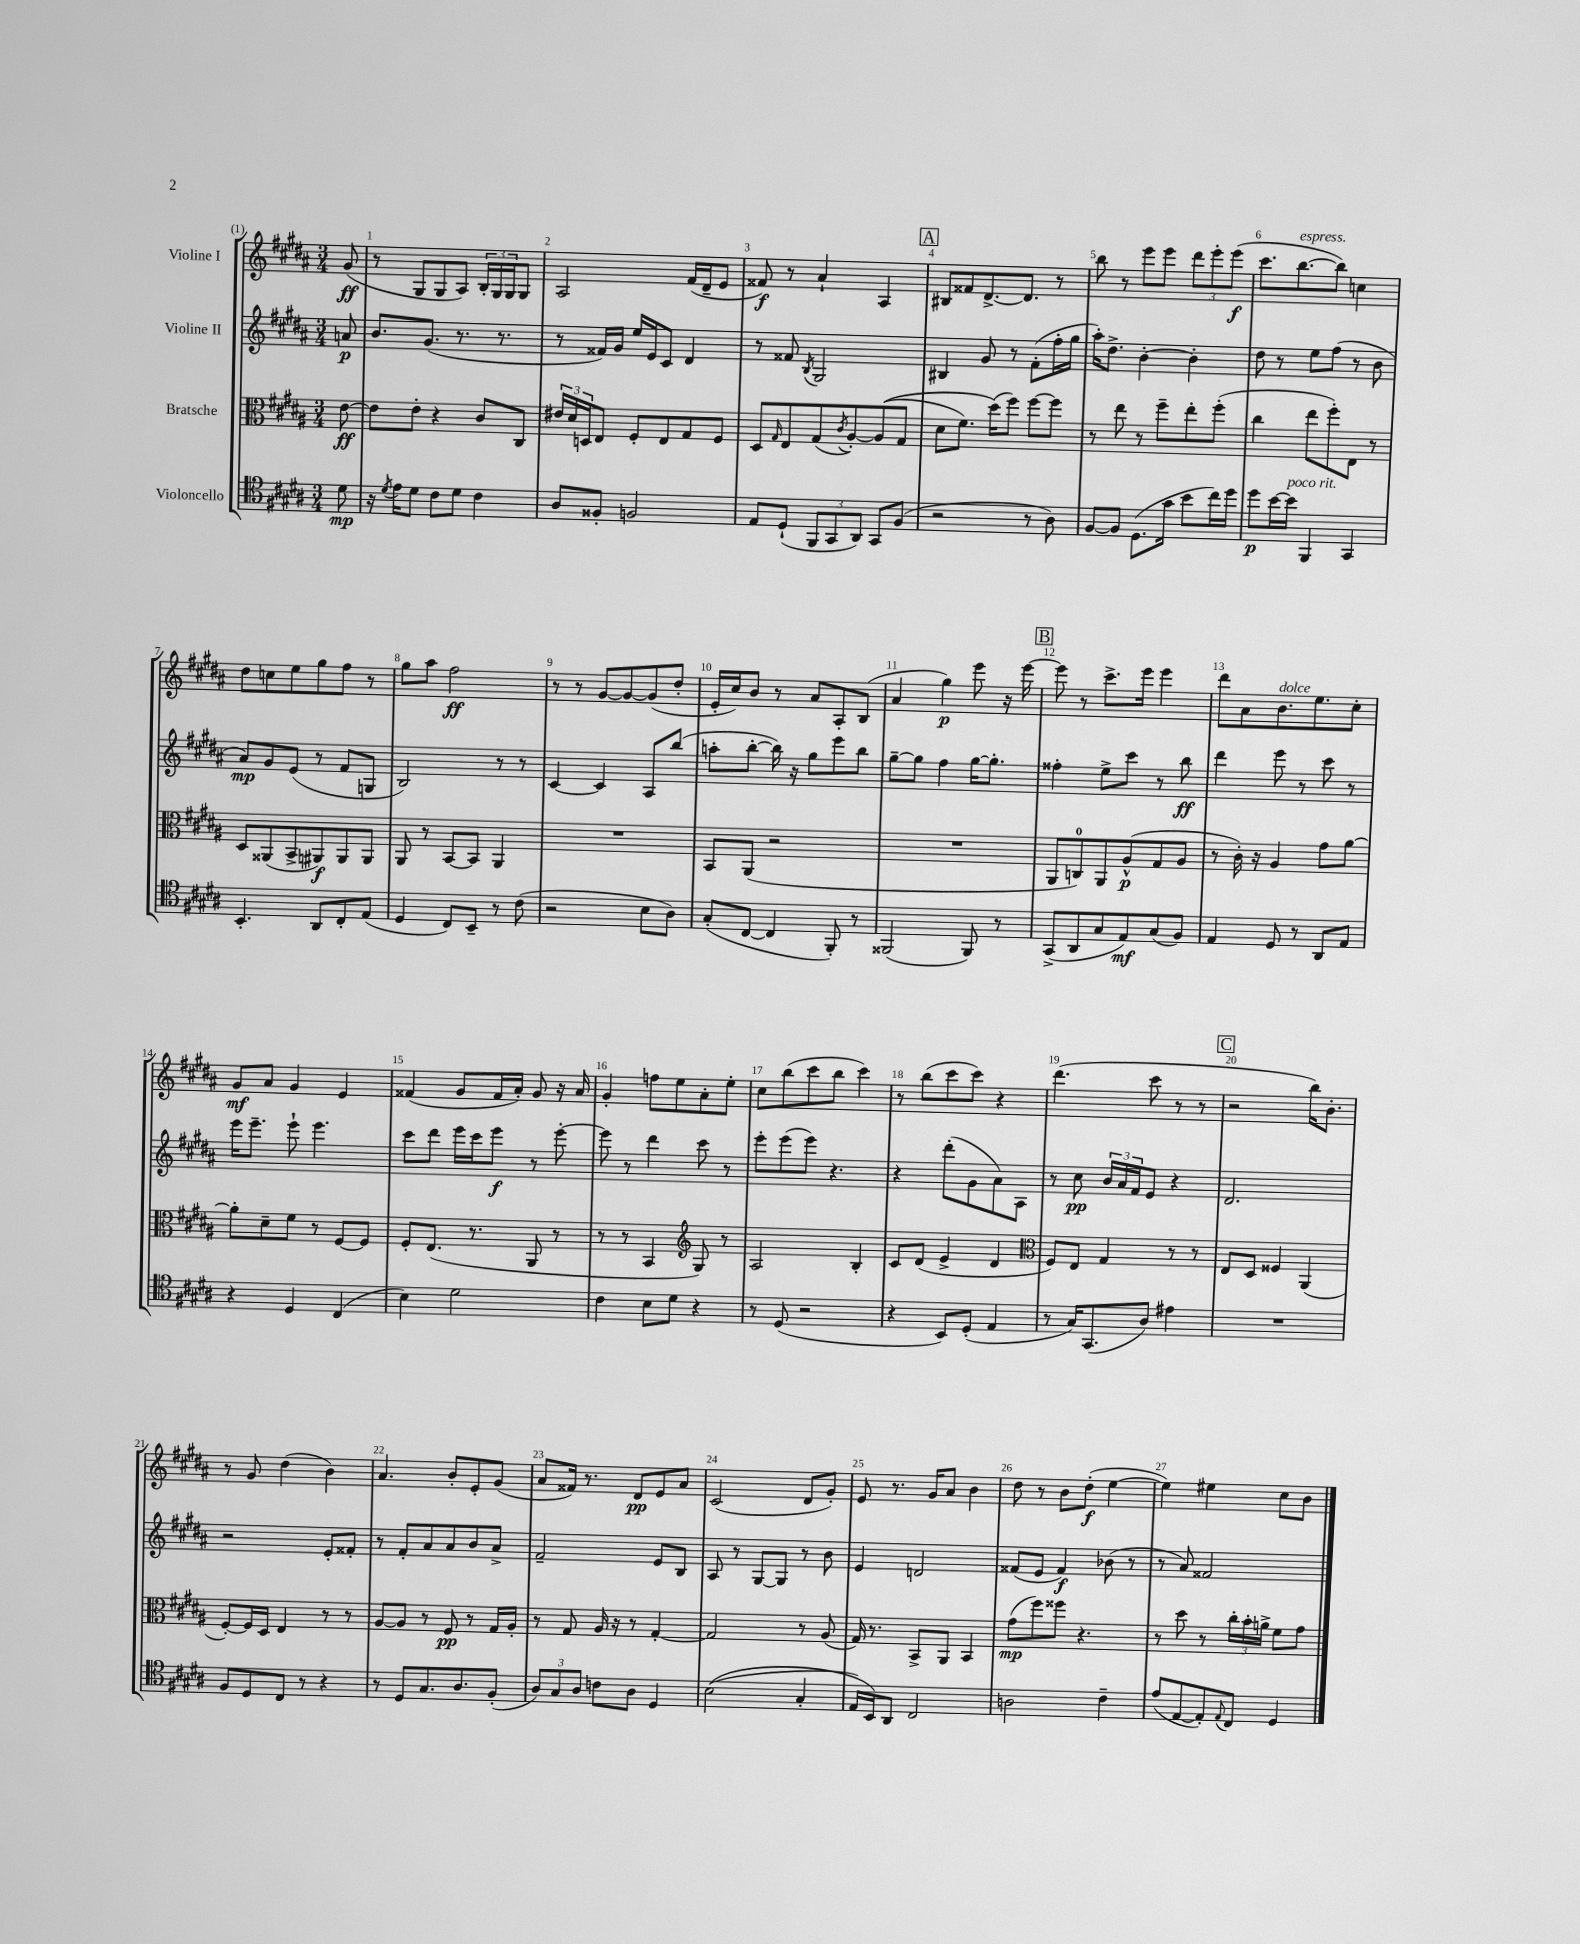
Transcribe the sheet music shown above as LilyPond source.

<<
\new StaffGroup <<
\new Staff = "s0" \with { instrumentName = "Violine I" } {
    \clef treble \key b \major \numericTimeSignature \time 3/4 \partial 8
    gis'8\ff( |
    r8 gis8 gis8 ais8) \tuplet 3/2 { b16-. gis16 gis16 } gis8 |
    ais2 fis'16( dis'16-- e'8 |
    fisis'8\f) r8 ais'4-! ais4 |
    \mark \markup { \box "A" } bis8 fisis'8 dis'8.~-> dis'8. r8 |
    b''8 r8 e'''8 e'''8 \tuplet 3/2 { dis'''8 e'''8-. e'''8\f( } |
    cis'''8. b''8.~^\markup { \italic "espress." } b''8) c''4 |
    dis''8 c''8 e''8 gis''8 fis''8 r8 |
    gis''8 ais''8 fis''2\ff |
    r8 r8 gis'8~ gis'8~ gis'8( dis''8-. |
    e'16-. cis''16) b'8 r8 ais'8 ais8-. b8( |
    ais'4 gis''4\p) e'''8 r16 e'''16~ |
    \mark \markup { \box "B" } e'''8 r8 cis'''8.-> e'''16 e'''4 |
    dis'''8 ais'8 b'8.^\markup { \italic "dolce" } e''8. cis''8-. |
    gis'8\mf ais'8 gis'4 e'4 |
    fisis'4( gis'8 fisis'16 ais'16-.) gis'8 r16 ais'16 |
    gis'4-. f''8 e''8 ais'8-. e''8-. |
    cis''8 b''8( cis'''8 b''8 cis'''4) |
    r8 b''8( cis'''8 cis'''8) r4 |
    dis'''4.( cis'''8 r8 r8 |
    \mark \markup { \box "C" } r2 b''16) b'8.-. |
    r8 gis'8 dis''4( b'4) |
    ais'4. b'8-. e'8-. gis'8( |
    ais'8 fisis'16) r8. dis'8\pp e'8 ais'8 |
    cis'2( dis'8 gis'8-.) |
    e'8 r8. gis'16 ais'8 b'4 |
    dis''8 r8 b'8 dis''8-.\f( e''4~ |
    e''4) eis''4 cis''8 b'8 \bar "|." |
}
\new Staff = "s1" \with { instrumentName = "Violine II" } {
    \clef treble \key b \major \numericTimeSignature \time 3/4 \partial 8
    a'8\p |
    b'8. gis'8.( r8. r8. |
    r8 fisis'16) gis'16 e''16 e'16 cis'8 dis'4 |
    r8 fisis'8 \acciaccatura { b8 } gis2 |
    \mark \markup { \box "A" } bis4 gis'8 r8 fis'8-.( fis''16-. gis''16 |
    ais''16-.) dis''8.-> b'4~-. b'4-. |
    dis''8 r8 e''8 fis''8( r8 b'8 |
    ais'8\mp) gis'8 e'8( r8 fis'8 g8 |
    b2) r8 r8 |
    cis'4~ cis'4 ais8 b''8( |
    a''8-. b''8~-. b''16) r16 gis''8 e'''8 b''8 |
    gis''8~-- gis''8 fis''4 gis''16~ gis''8.-. |
    \mark \markup { \box "B" } fisis''4-. e''8-> cis'''8 r8 b''8\ff |
    dis'''4 e'''8 r8 cis'''8 r8 |
    e'''16 e'''8.-- e'''8-! e'''4. |
    cis'''8 dis'''8 e'''16 cis'''16 e'''8\f r8 e'''8~-. |
    e'''8 r8 dis'''4 cis'''8 r8 |
    e'''8-. e'''8( e'''8) r4. |
    r4 dis'''8-.( gis'8 ais'8) ais8 |
    r8 cis''8\pp \tuplet 3/2 { b'16 ais'16 fis'16 } e'8 r4 |
    \mark \markup { \box "C" } dis'2. |
    r2 e'8-. fisis'8-. |
    r8 fis'8-. ais'8 ais'8 b'8 ais'8-> |
    fis'2-- e'8 b8 |
    ais8 r8 gis8~ gis8 r8 b'8 |
    e'4 d'2 |
    fisis'8( e'8 fisis'4\f) bes'8( r8 |
    r8 ais'8) fisis'2 \bar "|." |
}
\new Staff = "s2" \with { instrumentName = "Bratsche" } {
    \clef alto \key b \major \numericTimeSignature \time 3/4 \partial 8
    e'8~\ff |
    e'8 e'8-. r4 cis'8 cis8 |
    \tuplet 3/2 { eis'16 dis'16 d16 } e8 fis8-. e8 gis8 fis8 |
    dis8 \grace { gis16 } e8 gis8( \acciaccatura { cis'8 } ais8~-.) ais8(\( gis8 |
    \mark \markup { \box "A" } dis'8 fis'8.) dis''16(\) fis''8) fis''8~ fis''8 |
    r8 e''8 r8 fis''8-- e''8-. fis''8-.( |
    cis''4 e''8 fis''8-.) e8 r8 |
    dis8 aisis,8( b,8-> ais,8\f) ais,8 ais,8 |
    ais,8 r8 b,8~ b,8 ais,4 |
    R2. |
    b,8 ais,8( r2 |
    R2. |
    \mark \markup { \box "B" } ais,8 c8-0) ais,8 ais8-^\p( gis8 ais8 |
    r8 cis'16-.) r16 ais4 gis'8 ais'8~ |
    ais'8-. dis'8-- fis'8 r8 fis8~ fis8 |
    fis8-. e8.( r8. ais,8 r8 |
    r8 r8 b,4 \clef treble gis8) r8 |
    ais2 b4-. |
    cis'8 dis'8( e'4-> dis'4 |
    \clef alto fis8) e8 gis4 r8 r8 |
    \mark \markup { \box "C" } e8 dis8 fisis4 ais,4( |
    fis8~-.) fis16 dis16 e4 r8 r8 |
    ais8~ ais8 r8 fis8\pp r8 gis16 ais16-. |
    r8 gis8 ais16 r16 r8 gis4~-. |
    gis2 r8 ais8( |
    gis16) r8. b,8-> ais,8 b,4 |
    gis'8\mp( fis''8) fisis''8 r4. |
    r8 dis''8 r8 \tuplet 3/2 { cis''16-. b'16-. a'16-> } fis'8 gis'8 \bar "|." |
}
\new Staff = "s3" \with { instrumentName = "Violoncello" } {
    \clef tenor \key b \major \numericTimeSignature \time 3/4 \partial 8
    dis'8\mp |
    r16 \acciaccatura { dis'8 } e'16 dis'8 cis'8 dis'8 cis'4 |
    ais8 fisis8-. f2 |
    e8 dis8-!( \tuplet 3/2 { fis,8 gis,8 ais,8) } gis,8 fis8( |
    \mark \markup { \box "A" } r2 r8 ais8) |
    fis8~ fis8 dis8.( gis'16 b'8 cis''16) dis''16 |
    dis''8\p b'16~ b'16^\markup { \italic "poco rit." } fis,4 gis,4 |
    b,4.-. ais,8 cis8-. e8( |
    dis4 cis8) b,8-- r8 cis'8( |
    r2 b8 ais8) |
    gis8-.( cis8~ cis4 fis,8-.) r8 |
    fisis,2( fisis,8) r8 |
    \mark \markup { \box "B" } gis,8->( ais,8 gis8 e8\mf) gis8( fis8) |
    e4 dis8 r8 ais,8 e8 |
    r4 dis4 cis4( |
    b4) dis'2 |
    cis'4 b8 dis'8 r4 |
    r8 dis8( r2 |
    r4 b,8) dis8-.( e4 |
    r8 gis16) gis,8.( ais8) eis'4 |
    \mark \markup { \box "C" } R2. |
    fis8 dis8 cis8 r8 r4 |
    r8 dis8 gis8. ais8. fis8-.( |
    \tuplet 3/2 { ais8) gis8 ais8 } c'8 ais8 dis4 |
    b2(\( gis4-. |
    e16) b,16\) ais,8 cis2 |
    a2 cis'4-- |
    e'8( e8~ e8-.) \appoggiatura { e8 } cis8 dis4 \bar "|." |
}
>>
>>
\layout { \context { \Score \override BarNumber.break-visibility = ##(#f #t #t) barNumberVisibility = #all-bar-numbers-visible } }
